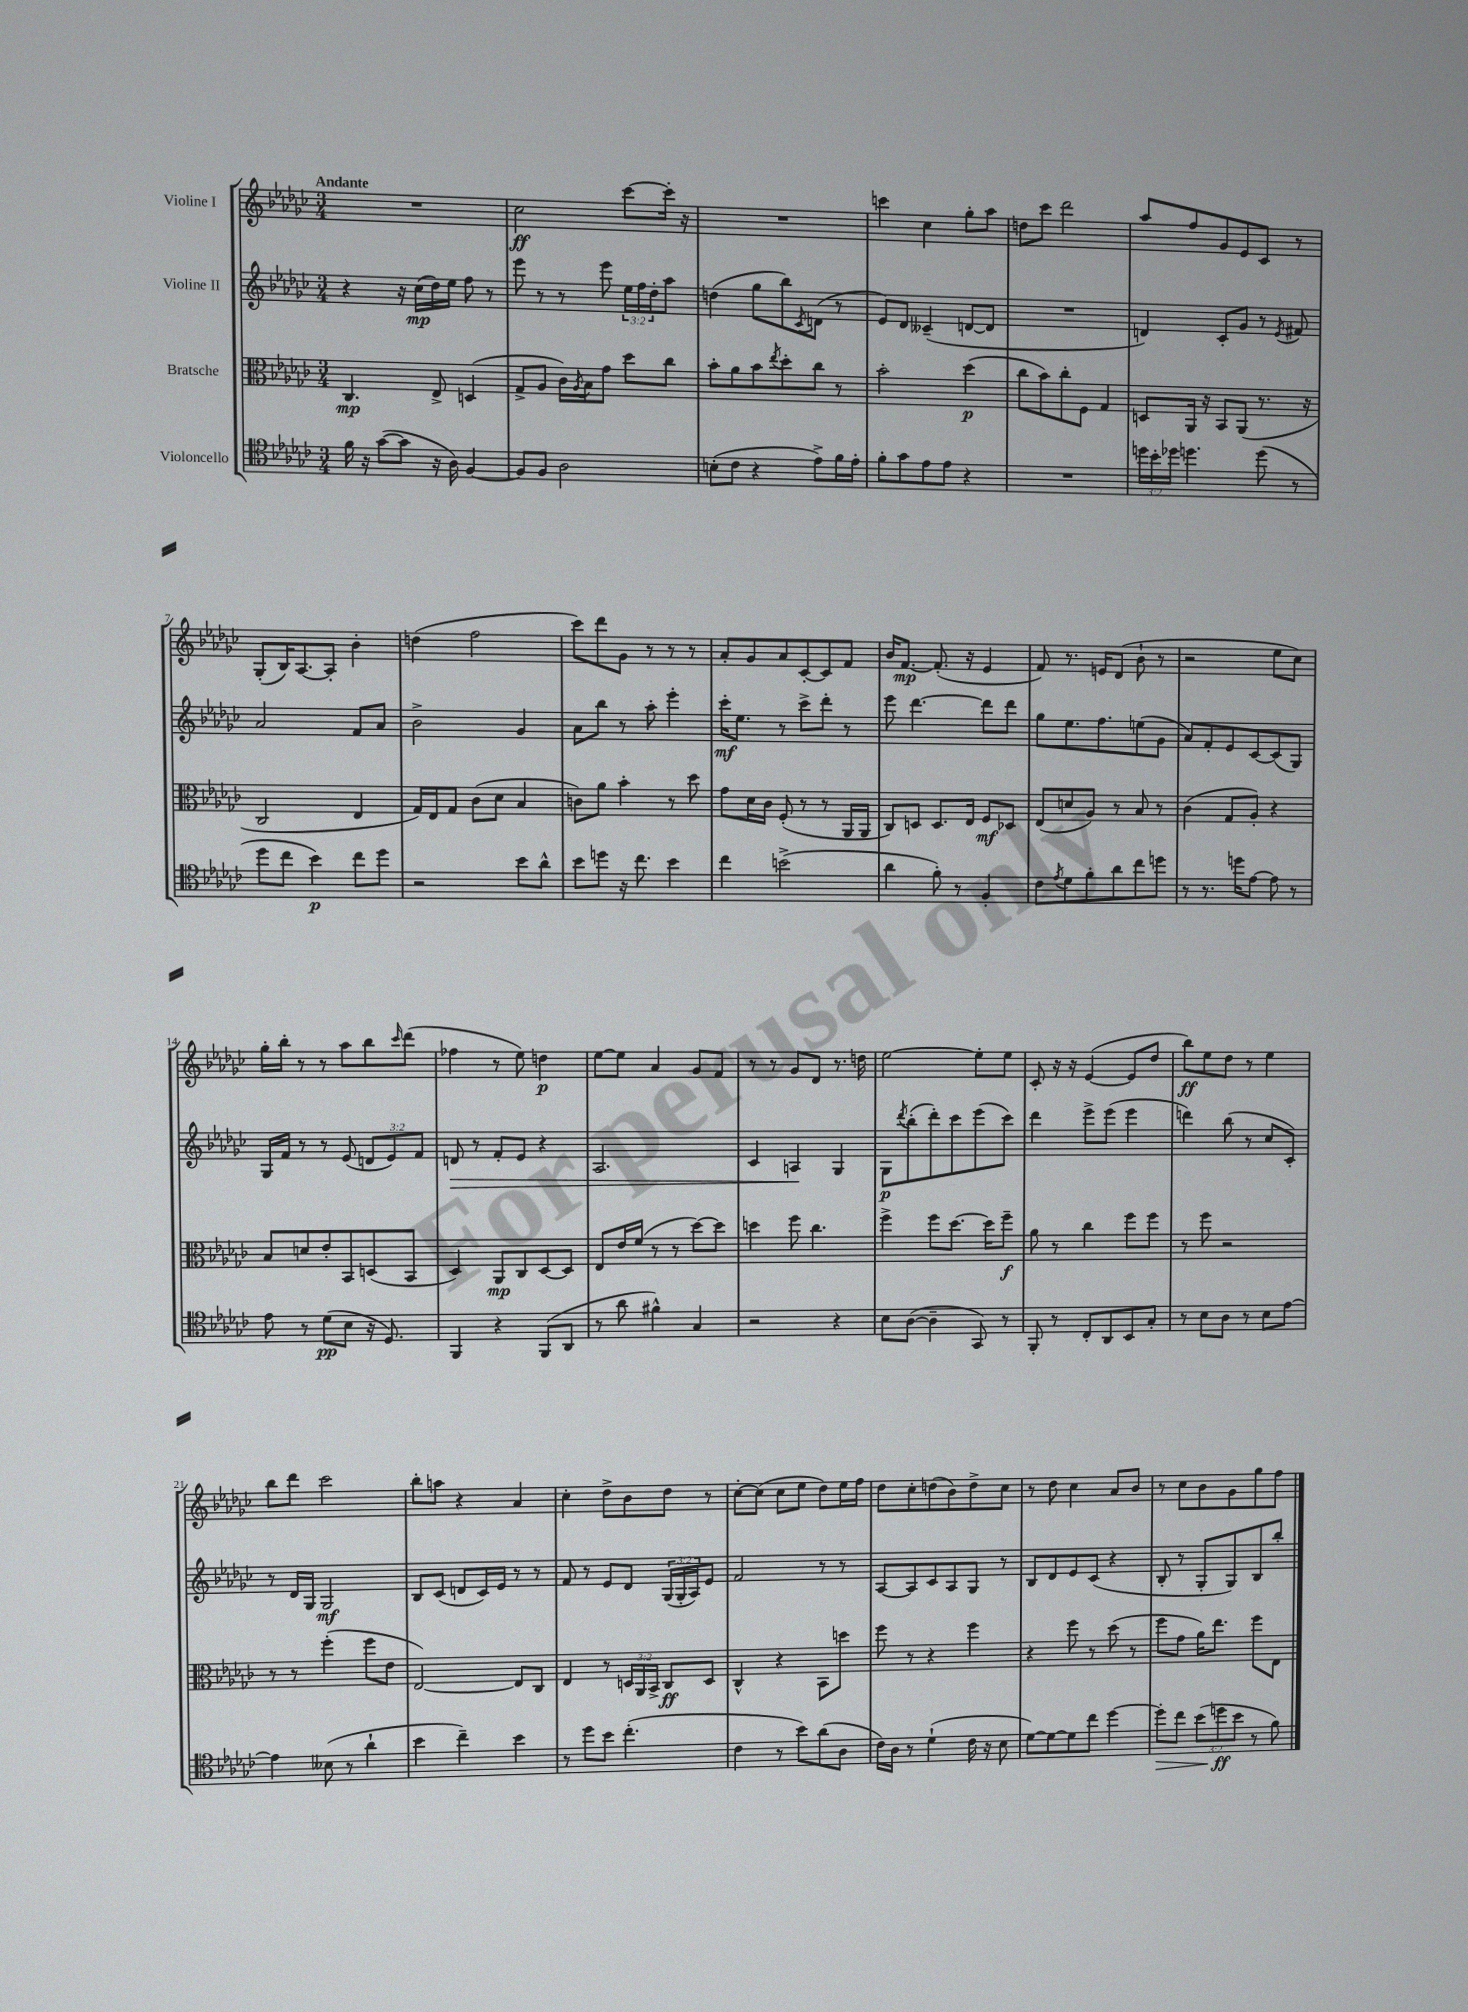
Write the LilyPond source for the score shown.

<<
\new StaffGroup <<
\new Staff = "s0" \with { instrumentName = "Violine I" } {
    \clef treble \key ges \major \numericTimeSignature \time 3/4 \tempo "Andante"
    R2. |
    ces''2\ff ces'''8~ ces'''16-. r16 |
    R2. |
    c'''4 ces''4 ges''8-. aes''8 |
    d''8 ces'''8 des'''2 |
    aes''8 f''8 ges'8 ees'8 ces'8 r8 |
    ges8-.( bes16) aes8.~ aes8-. bes'4-. |
    d''4( f''2 |
    ces'''8) des'''8 ges'8 r8 r8 r8 |
    aes'8-. ges'8 aes'8 ces'8~-. ces'8 f'8 |
    bes'16 f'8.~\mp f'8.-.( r16 ees'4 |
    f'8) r8. e'16 des'8( bes'8-! r8 |
    r2 ees''8 ces''8) |
    ges''16-. bes''16-. r8 r8 aes''8 bes''8 \grace { ces'''16 } des'''8( |
    fes''4 r8 ees''8) d''4\p |
    ees''8~ ees''8 aes'4 ges'8 f'8 |
    r8 r8 ges'8 des'8 r8. d''16 |
    ees''2~ ees''8-. ees''8 |
    ces'8-. r16 r16 ees'4~( ees'8 des''8 |
    bes''8\ff) ees''8 des''8 r8 ees''4 |
    bes''8 des'''8 ces'''2 |
    bes''8-. a''8 r4 aes'4 |
    ces''4-. des''8-> bes'8 des''8 r8 |
    ces''8~-. ces''8( ces''8 ees''8 des''8) ees''16 f''16 |
    des''8 ces''8-. d''8( bes'8) d''8-> ces''8 |
    r8 des''8 ces''4 aes'8 bes'8 |
    r8 ces''8 bes'8 ges'8 ges''8 f''8 \bar "|." |
}
\new Staff = "s1" \with { instrumentName = "Violine II" } {
    \clef treble \key ges \major \numericTimeSignature \time 3/4 \override Staff.TupletNumber.text = #tuplet-number::calc-fraction-text
    r4 r16 ces''16\mp( des''16) ees''16 f''8 r8 |
    ees'''8 r8 r8 ees'''8 \tuplet 3/2 { ees''16 f''16 des''16-. } aes''8 |
    d''4( ges''8 bes''8) \acciaccatura { ces'8 } d'8( r8 |
    ees'8) des'8 ceses'4--( d'8~ d'8 |
    R2. |
    d'4) ces'8-. ges'8 r8 \acciaccatura { ees'8 } fis'8 |
    aes'2 f'8 aes'8 |
    bes'2-> ges'4 |
    aes'8 bes''8 r8 aes''8-. ees'''4-. |
    ces'''16-.\mf ees''8. r8 ces'''8-> des'''8-. r8 |
    ees'''8 des'''4.~ des'''8 des'''8 |
    ges''8 ees''8. f''8. e''8( ges'8 |
    aes'8) f'8-. ees'8 ces'8~ ces'8( ges8) |
    ges16 f'16 r8 r8 ees'8( \tuplet 3/2 { d'8 ees'8) f'8 } |
    d'8\> r8 f'8-. ees'8 r4 |
    aes2. |
    ces'4 a4\! ges4 |
    ges8\p \acciaccatura { des'''8 } bes''8-.( des'''8-.) ces'''8 ees'''8( ces'''8) |
    des'''4 ees'''8-> ees'''8( ees'''4 |
    d'''4) bes''8( r8 ces''8 ces'8-.) |
    r8 des'16 ges16 ges2\mf |
    bes8 ces'8( d'8 ces'16) ees'16 r8 r8 |
    f'8 r8 ees'8 des'8 \tuplet 3/2 { ges16( ges16-. aes16) } ees'8 |
    f'2 r8 r8 |
    aes8~ aes8 ces'8 aes8 ges8 r8 |
    bes8 des'8 ees'8 ces'8( r4 |
    bes8-. r8 ges8-. ges8) bes8 bes''8-. \bar "|." |
}
\new Staff = "s2" \with { instrumentName = "Bratsche" } {
    \clef alto \key ges \major \numericTimeSignature \time 3/4 \override Staff.TupletNumber.text = #tuplet-number::calc-fraction-text
    ces4.\mp ees8-> d4( |
    ges8-> aes8 ces'16) \acciaccatura { aes8 } bes16 ges'8 des''8 ces''8 |
    bes'8-. aes'8 bes'8 \acciaccatura { ees''8 } des''8-. ces''8 r8 |
    bes'2-. des''4\p( |
    ces''8 bes'8) ces''8-. f8 ges4 |
    d8 aes,16 r16 bes,8 aes,8( r8. r16 |
    ces2 ees4 |
    ges16) ees16 ges8 ces'8( des'8 bes4 |
    c'8) aes'8 bes'4-. r8 des''8 |
    ges'8 des'16 ces'16 f8-.( r8 r8 aes,16 aes,16 |
    ces8) d8 d8. ees16 f8\mf des8 |
    ees8( d'8 aes8) r8 bes8 r8 |
    ces'4( ges8 aes8-.) r4 |
    bes8 d'8 ees'8-. bes,8 d8( bes,8 |
    des4) aes,8\mp ces8 des8~ des8 |
    ees8 ees'16 f'16( r8 r8 des''8~) des''8 |
    d''4 f''8 ces''4. |
    f''4-> f''8 des''8.~ des''16 f''8--\f |
    aes'8 r8 ces''4 f''8 f''8 |
    r8 f''8 r2 |
    r8 r8 f''4-.( f''8 ees'8 |
    ees2~) ees8 ces8 |
    ees4 r8 \tuplet 3/2 { d16 aes,16 bes,16-> } ces8\ff d8 |
    ces4-^ r4 bes,8 d''8 |
    f''8 r8 r4 f''4 |
    r4 f''8 r8 des''8( r8 |
    f''8 ges'8 aes'16) ees''8. f''8 ees8 \bar "|." |
}
\new Staff = "s3" \with { instrumentName = "Violoncello" } {
    \clef tenor \key ges \major \numericTimeSignature \time 3/4 \override Staff.TupletNumber.text = #tuplet-number::calc-fraction-text
    f'16 r16 ges'8~( ges'8 r16 aes16) f4~ |
    f8 f8 aes2 |
    b8-.( ces'8 r4 ees'8->) f'16 ees'16-. |
    f'8-. ges'8 ees'8 ees'8 r4 |
    R2. |
    \tuplet 3/2 { d''16 bes'16-. des''16 } d''4. d''8( r8 |
    des''8 ces''8 bes'4\p) ces''8 des''8 |
    r2 bes'8 aes'8-^ |
    bes'8 d''8 r16 ces''8. bes'4 |
    ces''4 b'2->( |
    aes'4 f'8-.) r8 f4-. |
    ces'8 \acciaccatura { ees'8 } des'8 f'8-. aes'8 ces''8 d''8 |
    r8 r8. d''16 ees'8~ ees'8 r8 |
    ees'8 r8 des'8\pp( bes8 r16 des8.) |
    f,4 r4 f,8( aes,8 |
    r8 aes'8 fis'4-^) ges4 |
    r2 r4 |
    bes8 aes8~( aes4-- ges,8) r8 |
    f,8-. r8 ces8-. aes,8 bes,8 ges8-. |
    r8 bes8 aes8 r8 bes8 ees'8~ |
    ees'4 beses8( r8 aes'4-! |
    bes'4 ces''4--) bes'4 |
    r8 des''8 bes'8 ces''4.-.( |
    ces'4 r8 bes'8) aes'8( aes8 |
    ces'16) aes16 r8 des'4-!( ces'16 r16 bes8 |
    des'8~) des'8~ des'8 ces''8 des''4~ |
    des''8-.\> ces''8 \tuplet 3/2 { bes'8( d''8\ff\! bes'8 } r8 f'8) \bar "|." |
}
>>
>>
